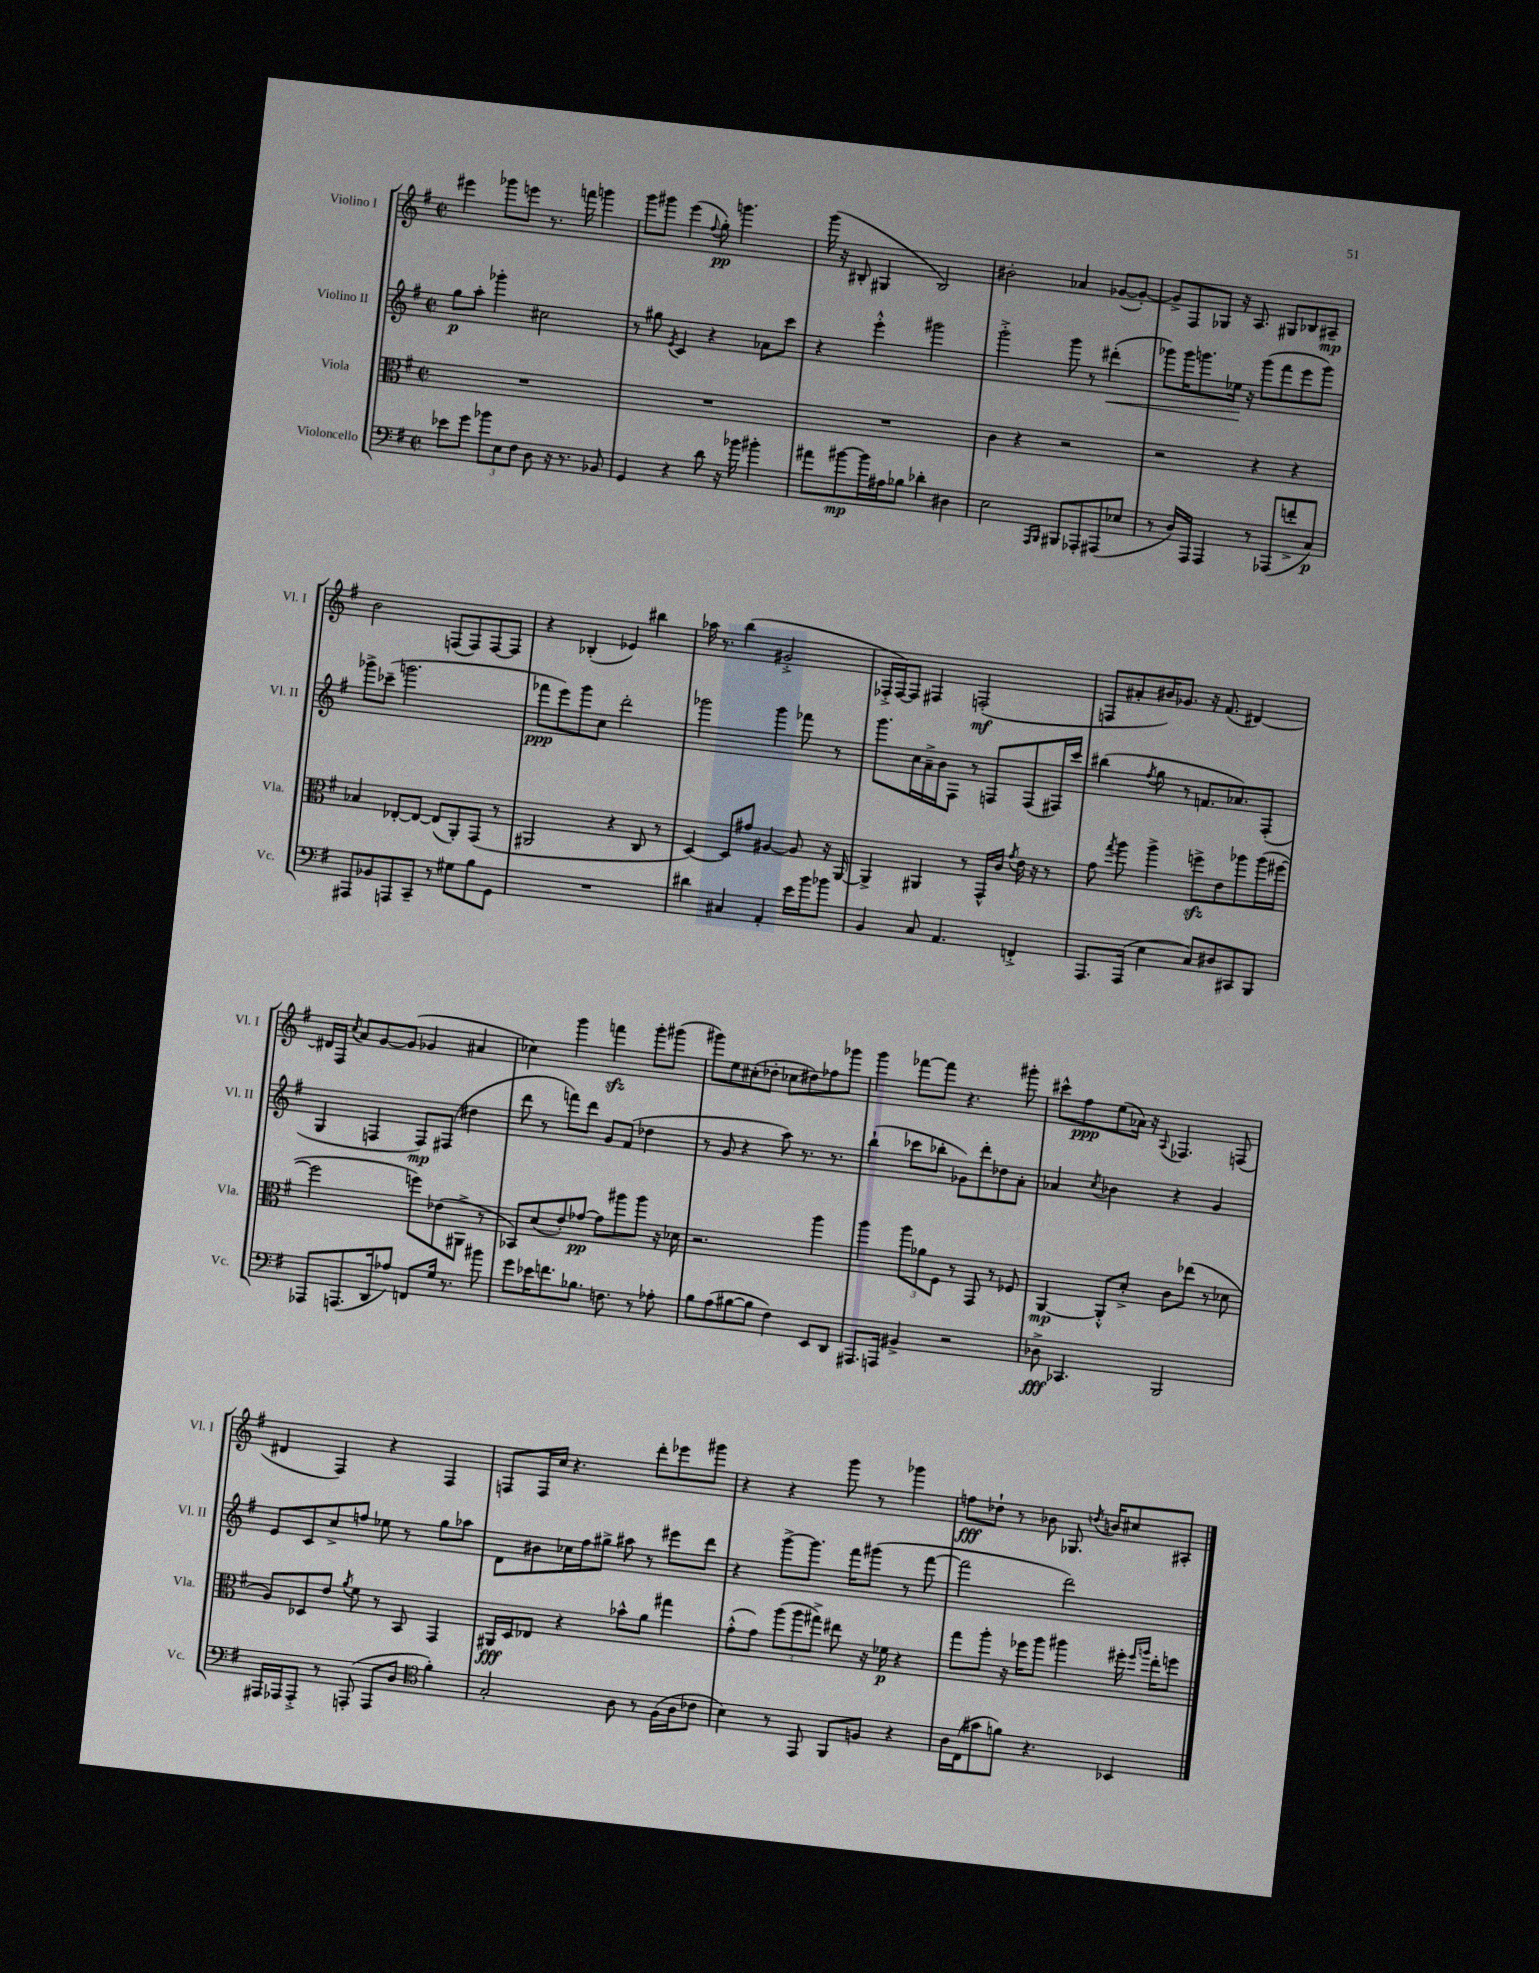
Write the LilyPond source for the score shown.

<<
\new StaffGroup <<
\new Staff = "s0" \with { instrumentName = "Violino I" shortInstrumentName = "Vl. I" } {
    \clef treble \key g \major \defaultTimeSignature \time 2/2
    \autoBeamOff eis'''4 ges'''8[ e'''8] r8. f'''16 g'''4 |
    g'''8[ gis'''8] e'''4( \appoggiatura { fis''8 } g''8-.\pp) g'''4. |
    g'''16( r16 bis8-. gis4 bis2) |
    bis'2-. aes'4 ges'8[~( ges'8]~-.) |
    ges'8[-> fis8 ges8] r16 a8. gis8[ bes8 ais8]--\mp |
    b'2 f8[( f8) f8~ f8] |
    r4 bes4-.( ees'4) bis''4 |
    aes''16 r8. b''4( gis'2-.-> |
    fes16[-.-> fes16~) fes8] fis4 f2-.\mf( |
    f8[ ais'8-. bis'16) ges'8.] r16 fis'8.( dis'4~) |
    dis'16[ fis16] \acciaccatura { c''8 } a'8[ g'8~ g'8]( ges'4 ais'4 |
    ces''4) g'''4 f'''4\sfz g'''8[-. gis'''8]( |
    gis'''8[) e''8 cis''8-.( des''8]-. ces''8[ dis''8) fes''8 ges'''8] |
    g'''4 fes'''8[~ fes'''8] r4. gis'''8-. |
    cis'''8[-^ fis''8\ppp e''8( aes'16]) r16 \appoggiatura { a8 } fes4. f8( |
    dis'4 fis4) r4 fis4 |
    f8[ f16 c''16] r4. d'''8[-. ees'''8 gis'''8] |
    r4 r4 g'''8 r8 ges'''4 |
    f''8[\fff des''8]-! r8 bes'8 ges8. \acciaccatura { d''8 } b'16[ cis''8 ais8]-. \bar "|." |
}
\new Staff = "s1" \with { instrumentName = "Violino II" shortInstrumentName = "Vl. II" } {
    \clef treble \key g \major \defaultTimeSignature \time 2/2
    \autoBeamOff g''8[\p a''8]-. ges'''4-. cis''2 |
    r8 gis''8 \acciaccatura { e'8 } c'4 r4 aes'8[ c'''8] |
    r4 e'''4-.-^ gis'''2 |
    g'''2-.-> g'''8 r8 dis'''4-.\<( |
    ges'''8[) ges'''16 g'''8. ees''16]\! r16 g'''8[( fis'''8 e'''8 g'''8]) |
    ges'''8[-> ces'''8]--( g'''2. |
    fes'''8[\ppp e'''8) g'''8 c''8] d'''2-. |
    ges'''2 ges'''4 fes'''8 r8 |
    g'''8.[ c''16 a'16---> b'16 fis8] r8 f8[ f8( fis16) c'''16] |
    bis''4( \acciaccatura { fis''8 } g''8 r8 f'8.[ aes'8.) fis8]-.( |
    g4 f4 f8[\mp) fis8]( dis''4 |
    d'''8 r8 f'''8[) d'''8] g'8[ fis'8]( des''4 |
    r8 g'8 r4 a''8) r8. r8. |
    b''4-!( ces'''8[ bes''8]-. ges'8[) d'''8-. des''8 a'8]-. |
    aes'4 \acciaccatura { c''8 } bes'4 r4 g'4 |
    e'8[ c'8 c''8-> f''8] ees''8 r8 g''8[ aes''8] |
    d'8[ bis'8 ces''16 fis''16 gis''8]-> ais''8 r8 eis'''8[ d'''8] |
    r4 g'''8[~-> g'''8.] fis'''16[ gis'''8]( r8 fis'''8~ |
    fis'''2 d'''2) \bar "|." |
}
\new Staff = "s2" \with { instrumentName = "Viola" shortInstrumentName = "Vla." } {
    \clef alto \key g \major \defaultTimeSignature \time 2/2
    \autoBeamOff R1 |
    R1 |
    R1 |
    c'4 r4 r2 |
    r2 r4 r4 |
    bes4 ees8[~-. ees8]~ ees8[( a,8-.) g,8]( r8 |
    ais,2 r4 c8 r8 |
    d4~) d8[ gis'8] ais4~ ais8 r16 a,16~ |
    a,4-> ais,4 r8 g,16[-^ c'16] \acciaccatura { g'8 } e'16 r16 r8 |
    g'8 \acciaccatura { g''8 } a''8 a''4-> f''8[->\sfz e'8 aes''8 aes''16( fis''16]~ |
    fis''2 f''8[) ees'8( ais,8]-> r8 |
    bes,8[) d'8( e'8-.) ges'8]~\pp ges'8[ ais''8 ais''8] r16 des'16 |
    r2. a''4 |
    a''4 \tuplet 3/2 { a''8[ aes'8 fis8] } r8 g,8 r8 fes8 |
    a,4~\mp a,8[-.-^ d'8]-.-> c'8[ ees''8]( r8 des'8 |
    a8[) des8 e'8] \acciaccatura { a'8 } fis'8 r8 b,8 g,4 |
    ais,16[\fff d16 ees8] r4 bes'8[-^ a'8] gis''4 |
    g'8[-.-^( g'8]) \tuplet 3/2 { a''8[( a''8 gis''8]->) } eis''8 r16 fes'16\p r4 |
    g''8[ a''8]-. r16 fes''16[ a''8] ais''4 fis''16-. \grace { fis''16[ a''16] } e''16[-. f''8] \bar "|." |
}
\new Staff = "s3" \with { instrumentName = "Violoncello" shortInstrumentName = "Vc." } {
    \clef bass \key g \major \defaultTimeSignature \time 2/2
    \autoBeamOff ees'8[ g'8] \tuplet 3/2 { bes'8[ e8 fis8] } d8 r16 r8. bes,8 |
    g,4 r4 d'8 r16 bes'16 bis'4-. |
    ais'8[ bis'8~\mp bis'16 ais16 bes8] des'4-. dis4 |
    e2 \grace { a,,16[ b,,16] } bis,,8[ aes,,8-. ais,,8( ees8] |
    r8 d16[) a,,16] a,,4 r8 aes,,8[( f'8-.-> c8]\p) |
    ais,,8[ bes,8 a,,8 c,8]-- r8 gis8[ b8 g,8] |
    R1 |
    dis'4 cis4 a,4-. e'16[ b'16 bes'8] |
    b,4 c8 a,4. f,4-.-> |
    a,,8.[ a,,16]( e4 c8[) dis8 cis,8 b,,8] |
    aes,,8[ a,,8.( d,16 aes8]) f,8[ g16] r8. bis'8 |
    g'8[ ees'16 f'8. bes8.] f8. r8 aes8-. |
    b8[ a8( bis8~ bis8] fis4) e,8[ d,8] |
    ais,,8.[ a,,16] bis,4-> r2 |
    des8->\fff ces,4. b,,2 |
    ais,,16[ aes,,16 aes,,8]-.-> r8 a,,8-.( a,,8[ d8] \clef tenor fis'4-.) |
    g2-. a8 r8 fis16[( a16 ces'8] |
    b4) r8 e,8 fis,8[ f8] r4 |
    a16[ c16( gis'8 f'8]) r4. bes,4 \bar "|." |
}
>>
>>
\layout { \context { \Score \remove "Bar_number_engraver" } }
